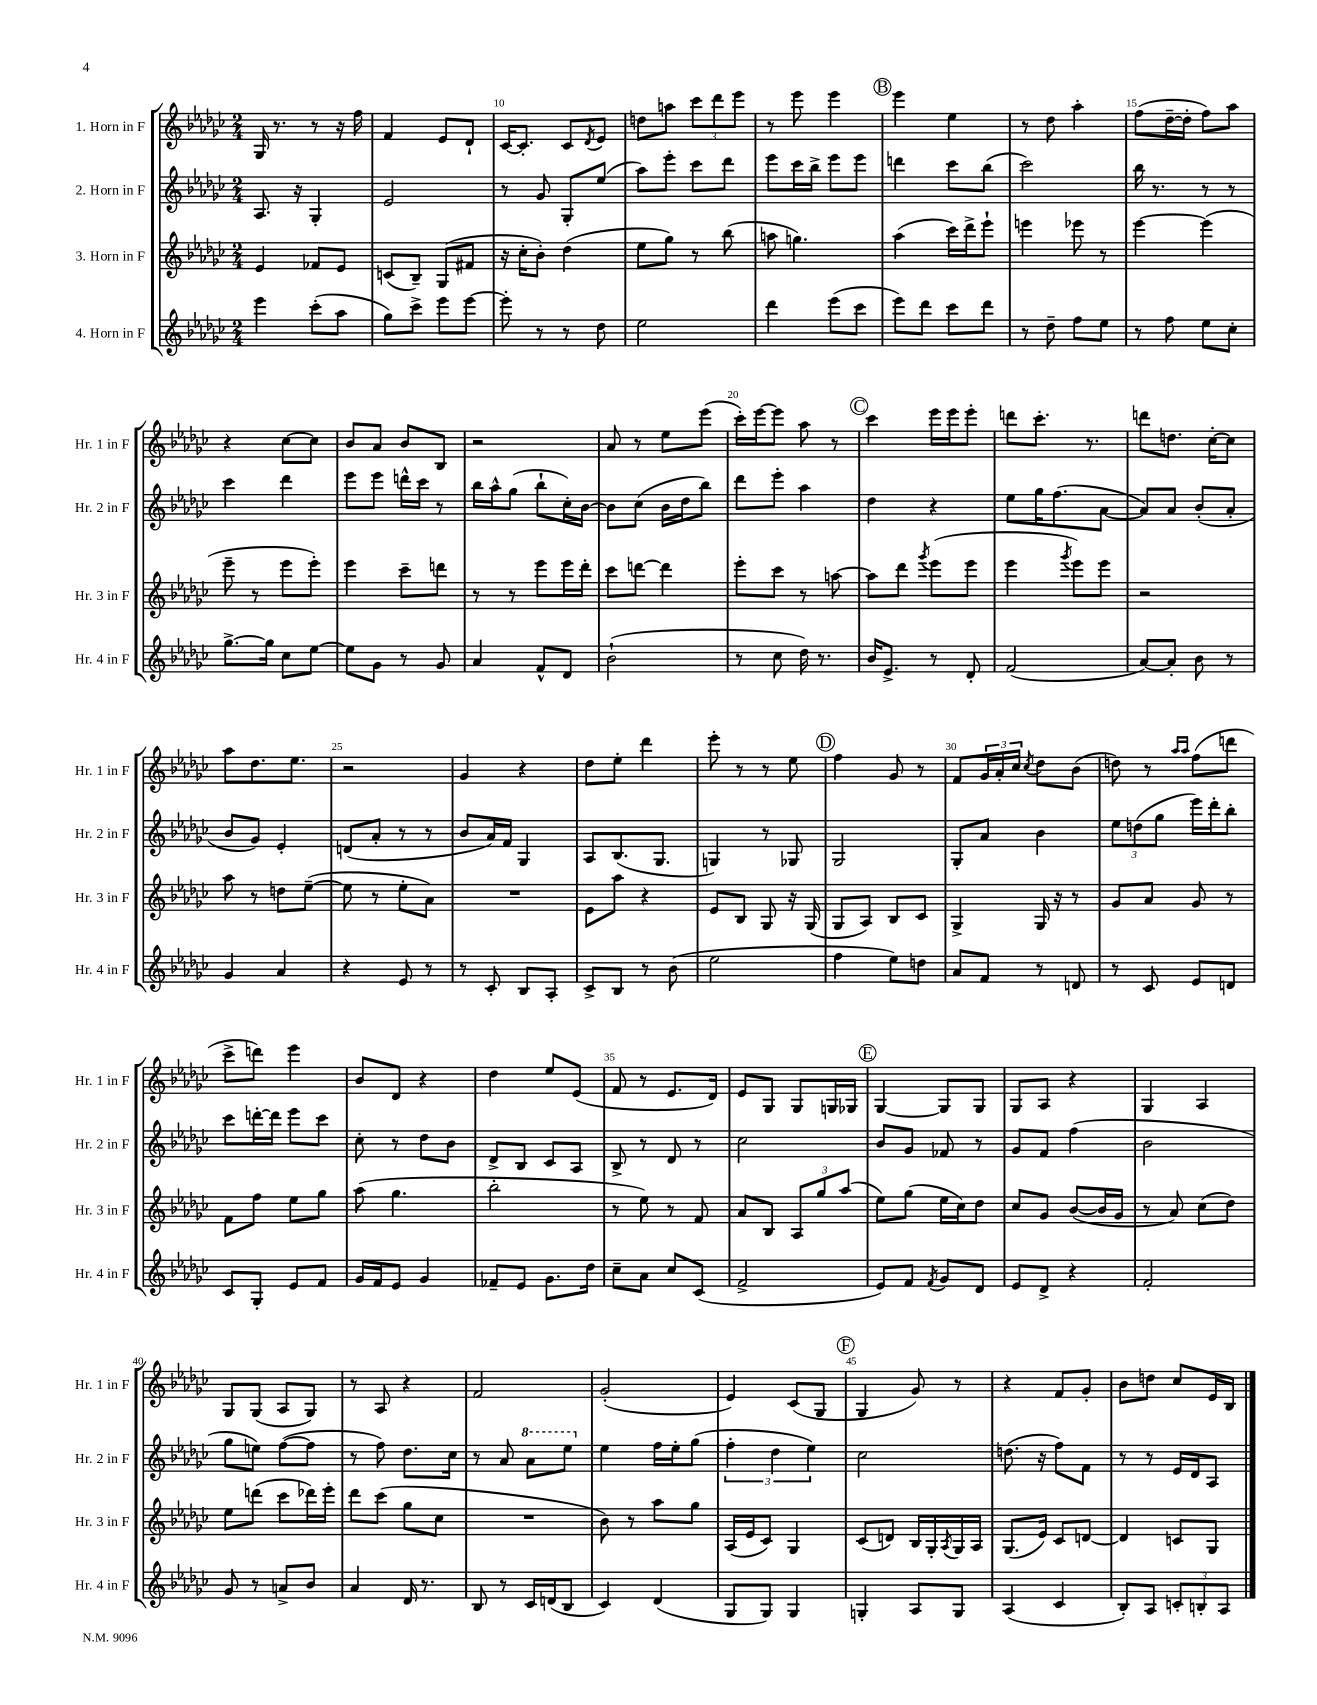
<<
\new StaffGroup <<
\new Staff = "s0" \with { instrumentName = "1. Horn in F" shortInstrumentName = "Hr. 1 in F" } {
    \clef treble \key ges \major \numericTimeSignature \time 2/4
    ges16 r8. r8 r16 f''16 |
    f'4 ees'8 des'8-! |
    ces'16~ ces'8.-. ces'8 \acciaccatura { des'8 } ees'8 |
    d''8 a''8 \tuplet 3/2 { ces'''8 des'''8 ees'''8 } |
    r8 ees'''8 ees'''4 |
    \mark \markup { \circle "B" } ees'''4 ees''4 |
    r8 des''8 aes''4-. |
    f''8( des''16~-- des''16-. f''8) aes''8 |
    r4 ces''8~ ces''8 |
    bes'8 aes'8 bes'8 bes8 |
    r2 |
    aes'8 r8 ees''8 ees'''8( |
    ces'''16-.) ees'''16~ ees'''8 aes''8 r8 |
    \mark \markup { \circle "C" } ces'''4 ees'''16 ees'''16 ees'''8-. |
    d'''8 ces'''8.-. r8. |
    d'''8 d''8. ces''16~-. ces''8 |
    aes''8 des''8. ees''8. |
    r2 |
    ges'4 r4 |
    des''8 ees''8-. des'''4 |
    ees'''8-. r8 r8 ees''8 |
    \mark \markup { \circle "D" } f''4 ges'8 r8 |
    f'8 \tuplet 3/2 { ges'16 aes'16-. ces''16 } \acciaccatura { ces''8 } des''8 bes'8( |
    d''8) r8 \grace { aes''16 aes''16 } f''8( d'''8 |
    ces'''8-> d'''8) ees'''4 |
    bes'8 des'8 r4 |
    des''4 ees''8 ees'8( |
    f'8 r8 ees'8. des'16) |
    ees'8 ges8 ges8 g16 ges16 |
    \mark \markup { \circle "E" } ges4~ ges8 ges8 |
    ges8 aes8 r4 |
    ges4 aes4 |
    ges8 ges8( aes8 ges8) |
    r8 aes8 r4 |
    f'2 |
    ges'2-.( |
    ees'4) ces'8( ges8 |
    \mark \markup { \circle "F" } ges4 ges'8) r8 |
    r4 f'8 ges'8-. |
    bes'8 d''8 ces''8 ees'16 bes16 \bar "|." |
}
\new Staff = "s1" \with { instrumentName = "2. Horn in F" shortInstrumentName = "Hr. 2 in F" } {
    \clef treble \key ges \major \numericTimeSignature \time 2/4
    aes8. r16 ges4-. |
    ees'2 |
    r8 ges'8 ges8-. ees''8( |
    aes''8) ees'''8-. ces'''8 des'''8 |
    ees'''8 ces'''16 bes''16-> ees'''8 ees'''8 |
    \mark \markup { \circle "B" } d'''4 ces'''8 bes''8( |
    ces'''2) |
    bes''16 r8. r8 r8 |
    ces'''4 des'''4 |
    ees'''8 ees'''8 d'''16-^ ces'''16 r8 |
    bes''16 aes''16-^ ges''8( bes''8-! ces''16-.) bes'16~ |
    bes'8 ces''8( bes'16 des''16 bes''8) |
    des'''8 ees'''8-. aes''4 |
    \mark \markup { \circle "C" } des''4 r4 |
    ees''8 ges''16 f''8.( aes'8~ |
    aes'8) aes'8 bes'8-.( aes'8-. |
    bes'8 ges'8) ees'4-. |
    d'8( aes'8-. r8 r8 |
    bes'8 aes'16) f'16 ges4 |
    aes8 bes8.( ges8. |
    g4) r8 ges8 |
    \mark \markup { \circle "D" } ges2 |
    ges8-. aes'8 bes'4 |
    \tuplet 3/2 { ees''8 d''8( ges''8 } ees'''16) des'''16-. bes''8-. |
    ces'''8 d'''16~-. d'''16 ees'''8 ces'''8 |
    ces''8-. r8 des''8 bes'8 |
    des'8-> bes8 ces'8 aes8 |
    bes8-> r8 des'8 r8 |
    ces''2 |
    \mark \markup { \circle "E" } bes'8 ges'8 fes'8 r8 |
    ges'8 f'8 f''4( |
    bes'2 |
    ges''8 e''8) f''8~( f''8 |
    r8 f''8) des''8. ces''16 |
    r8 aes'8 \ottava #1 aes''8 ees'''8 \ottava #0 |
    ees''4 f''16 ees''16-. ges''8( |
    \tuplet 3/2 { f''4-. des''4 ees''4) } |
    \mark \markup { \circle "F" } ces''2 |
    d''8.( r16 f''8) f'8 |
    r8 r8 ees'16 des'16 aes8 \bar "|." |
}
\new Staff = "s2" \with { instrumentName = "3. Horn in F" shortInstrumentName = "Hr. 3 in F" } {
    \clef treble \key ges \major \numericTimeSignature \time 2/4
    ees'4 fes'8 ees'8 |
    c'8( bes8--) ges8( fis'8 |
    r16 ces''16-. bes'8-.) des''4( |
    ees''8 ges''8) r8 bes''8( |
    a''8 g''4.) |
    \mark \markup { \circle "B" } aes''4( ces'''16) des'''16-> ees'''8-! |
    e'''4 ees'''8 r8 |
    ees'''4~ ees'''4( |
    ees'''8-- r8 ees'''8 ees'''8-.) |
    ees'''4 ces'''8-- d'''8 |
    r8 r8 ees'''8 ees'''16 des'''16-. |
    ces'''8 d'''8~ d'''4 |
    ees'''8-. ces'''8 r8 a''8~ |
    \mark \markup { \circle "C" } a''8 des'''8 \acciaccatura { ges'''8 } ees'''8( ees'''8 |
    ees'''4 \acciaccatura { ges'''8 } ees'''8) ees'''8 |
    r2 |
    aes''8 r8 d''8 ees''8~--( |
    ees''8 r8 ees''8-. aes'8) |
    R2 |
    ees'8 aes''8 r4 |
    ees'8 bes8 ges8 r16 ges16( |
    \mark \markup { \circle "D" } ges8 aes8) bes8 ces'8 |
    ges4-> ges16 r16 r8 |
    ges'8 aes'8 ges'8 r8 |
    f'8 f''8 ees''8 ges''8 |
    aes''8( ges''4. |
    bes''2-. |
    r8 ees''8) r8 f'8 |
    aes'8 bes8 \tuplet 3/2 { aes8 ges''8 aes''8( } |
    \mark \markup { \circle "E" } ees''8) ges''8( ees''16 ces''16) des''8 |
    ces''8 ges'8 bes'8~( bes'16 ges'16 |
    r8 aes'8) ces''8( des''8) |
    ees''8 d'''8( ces'''8 des'''16) ees'''16-. |
    des'''8 ces'''8( ges''8 ces''8 |
    R2 |
    bes'8) r8 aes''8 ges''8 |
    aes16( ees'16 ces'8) ges4 |
    \mark \markup { \circle "F" } ces'8( d'8) bes16 ges16-. \acciaccatura { aes8 } ges16 aes16 |
    ges8.( ees'16) ces'8 d'8~ |
    d'4 c'8 ges8 \bar "|." |
}
\new Staff = "s3" \with { instrumentName = "4. Horn in F" shortInstrumentName = "Hr. 4 in F" } {
    \clef treble \key ges \major \numericTimeSignature \time 2/4
    ees'''4 ces'''8-.( aes''8 |
    ges''8) ces'''8-> ees'''8 ees'''8~ |
    ees'''8-. r8 r8 des''8 |
    ees''2 |
    des'''4 ees'''8( ces'''8 |
    \mark \markup { \circle "B" } ees'''8) des'''8 ces'''8 des'''8 |
    r8 des''8-- f''8 ees''8 |
    r8 f''8 ees''8 ces''8-. |
    ges''8.~-> ges''16 ces''8 ees''8~ |
    ees''8 ges'8 r8 ges'8 |
    aes'4 f'8-^ des'8 |
    bes'2-!( |
    r8 ces''8 des''16) r8. |
    \mark \markup { \circle "C" } bes'16 ees'8.-> r8 des'8-. |
    f'2( |
    aes'8~) aes'8-. bes'8 r8 |
    ges'4 aes'4 |
    r4 ees'8 r8 |
    r8 ces'8-. bes8 aes8-. |
    ces'8-> bes8 r8 bes'8( |
    ees''2 |
    \mark \markup { \circle "D" } f''4 ees''8) d''8 |
    aes'8 f'8 r8 d'8 |
    r8 ces'8 ees'8 d'8 |
    ces'8 ges8-. ees'8 f'8 |
    ges'16 f'16 ees'8 ges'4 |
    fes'8-- ees'8 ges'8. des''16 |
    ces''8-- aes'8 ces''8 ces'8( |
    f'2-> |
    \mark \markup { \circle "E" } ees'8) f'8 \acciaccatura { f'8 } ges'8 des'8 |
    ees'8 des'8-> r4 |
    f'2-. |
    ges'8 r8 a'8-> bes'8 |
    aes'4 des'16 r8. |
    bes8 r8 ces'16 d'16( bes8 |
    ces'4) des'4( |
    ges8 ges8) ges4 |
    \mark \markup { \circle "F" } g4-. aes8 g8 |
    aes4( ces'4 |
    bes8-.) aes8 \tuplet 3/2 { c'8-. b8-. aes8 } \bar "|." |
}
>>
>>
\layout { \context { \Score currentBarNumber = #8 \override BarNumber.break-visibility = ##(#f #t #t) barNumberVisibility = #(every-nth-bar-number-visible 5) } }
